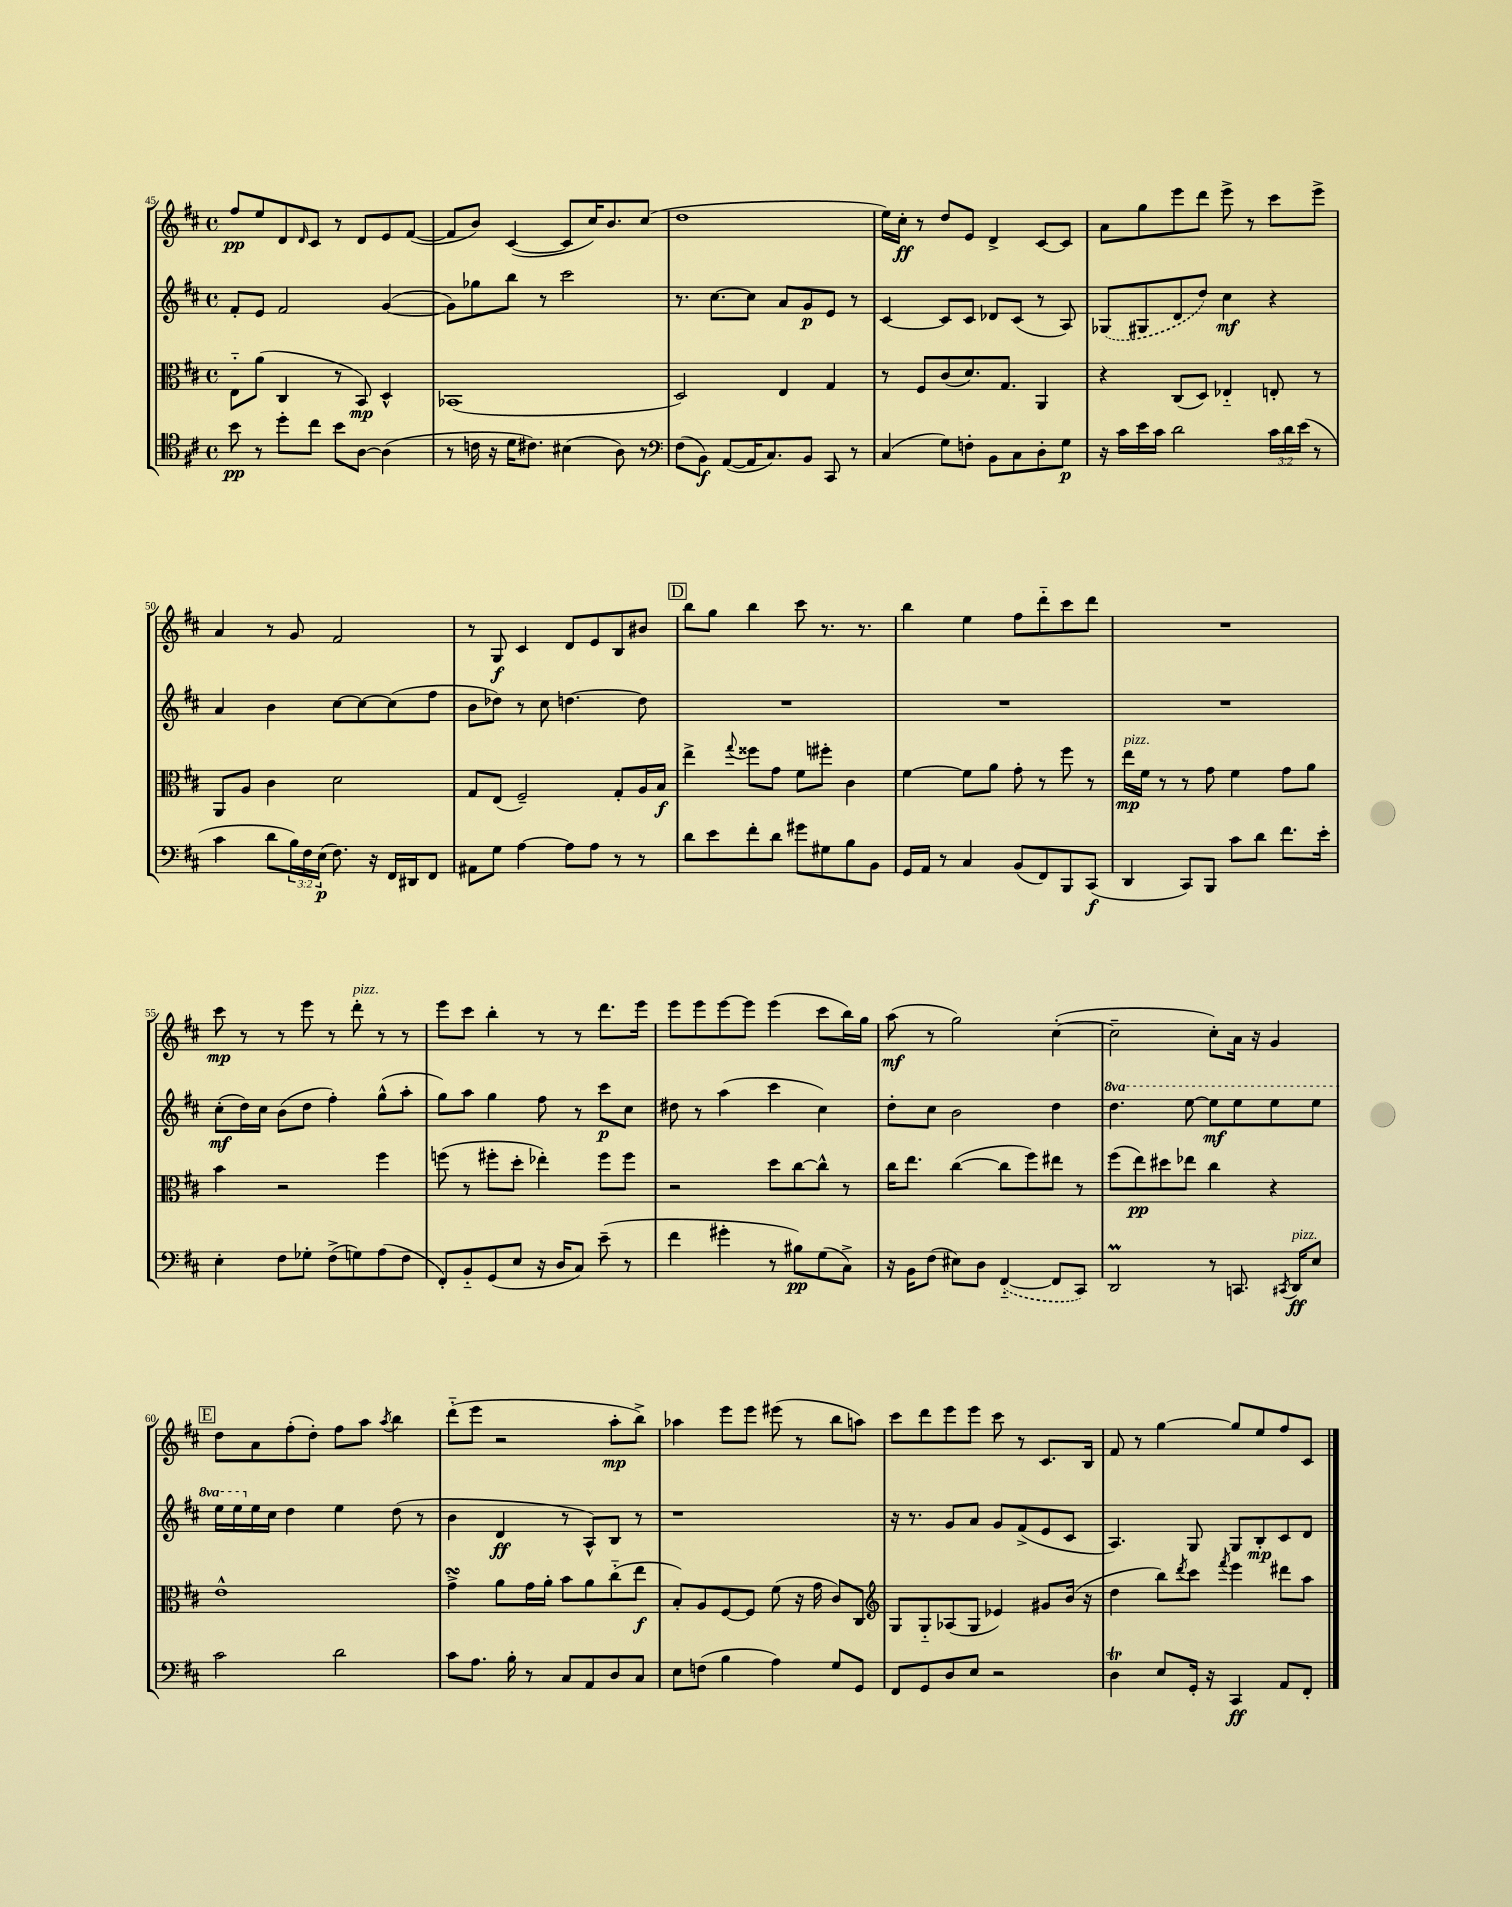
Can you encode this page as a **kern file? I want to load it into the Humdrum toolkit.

**kern	**dynam	**kern	**dynam	**kern	**dynam	**kern	**dynam
*part4	*part4	*part3	*part3	*part2	*part2	*part1	*part1
*staff4	*staff4	*staff3	*staff3	*staff2	*staff2	*staff1	*staff1
*clefC4	*	*clefC3	*	*clefG2	*	*clefG2	*
*k[f#c#]	*	*k[f#c#]	*	*k[f#c#]	*	*k[f#c#]	*
*M4/4	*	*M4/4	*	*M4/4	*	*M4/4	*
*met(c)	*	*met(c)	*	*met(c)	*	*met(c)	*
=45	=45	=45	=45	=45	=45	=45	=45
8b\	pp	8E\L	.	8f#'/L	.	8ff#/L	pp
8r	.	(8a\J	.	8e/J	.	8ee/	.
8dd'\L	.	4C#/	.	2f#/	.	8d/	.
.	.	.	.	.	.	16qqd/	.
8cc#\J	.	.	.	.	.	8c#/J	.
8b\L	.	8r	.	.	.	8r	.
[8A\J	.	8BB/)	mp	.	.	8d/L	.
(4A\]	.	4D^^/	.	([4g/	.	8e/	.
.	.	.	.	.	.	([8f#/J	.
=46	=46	=46	=46	=46	=46	=46	=46
8r	.	(1BB-X	.	8g\L])	.	8f#/L]	.
16cn\	.	.	.	8gg-X\	.	8b/J)	.
16r	.	.	.	.	.	.	.
16d\KL	.	.	.	8bb\J	.	([4c#/	.
8.c#X\J)	.	.	.	.	.	.	.
.	.	.	.	8r	.	.	.
(4B#X\	.	.	.	2ccc#\	.	8c#/L]	.
.	.	.	.	.	.	16cc#/K)	.
.	.	.	.	.	.	8.b/	.
8A\)	.	.	.	.	.	.	.
8r	.	.	.	.	.	(8cc#/J	.
=47	=47	=47	=47	=47	=47	=47	=47
*clefF4	*	*	*	*	*	*	*
(8F#\L	.	2D/)	.	8.r	.	1dd	.
8BB\J)	f	.	.	.	.	.	.
.	.	.	.	[8.cc#\L	.	.	.
([8AA/L	.	.	.	.	.	.	.
16AA/K]	.	.	.	8cc#\J]	.	.	.
8.C#/)	.	.	.	.	.	.	.
.	.	4E/	.	8a/L	.	.	.
8BB/J	.	.	.	8g/	p	.	.
8CC#/	.	4G/	.	8e/J	.	.	.
8r	.	.	.	8r	.	.	.
=48	=48	=48	=48	=48	=48	=48	=48
(4C#/	.	8r	.	[4c#/	.	16ee\LL)	.
.	.	.	.	.	.	16cc#'\JJ	ff
.	.	8F#/L	.	.	.	8r	.
8G\L)	.	(8c#/	.	8c#/L]	.	8dd/L	.
8Fn'\J	.	8.d/)	.	8c#/J	.	8e/J	.
8BB\L	.	.	.	8d-X/L	.	4d^/	.
.	.	8.G/J	.	.	.	.	.
8C#\	.	.	.	(8c#/J	.	.	.
8D'\	.	4AA/	.	8r	.	[8c#/L	.
8G\J	p	.	.	8A/)	.	8c#/J]	.
=49	=49	=49	=49	=49	=49	=49	=49
16r	.	4r	.	(8G-X/L	.	8a\L	.
16c#\LL	.	.	.	.	.	.	.
16e\	.	.	.	8G#X/	.	8gg\	.
16c#\JJ	.	.	.	.	.	.	.
2d\	.	(8C#/L	.	8d/	.	8eee\	.
.	.	8D/J)	.	8dd/J)	.	8ddd\J	.
.	.	4E-X/	.	4cc#\	mf	8eee^\	.
.	.	.	.	.	.	8r	.
24c#\LL	.	8En'/	.	4r	.	8ccc#\L	.
24d\	.	.	.	.	.	.	.
(24e\JJ	.	.	.	.	.	.	.
8r	.	8r	.	.	.	8eee^\J	.
!!LO:LB:g=z
=50	=50	=50	=50	=50	=50	=50	=50
4c#\	.	8AA/L	.	4a/	.	4a/	.
.	.	8A/J	.	.	.	.	.
8d\L	.	4c#\	.	4b\	.	8r	.
24B\L)	.	.	.	.	.	8g/	.
24F#\	.	.	.	.	.	.	.
(24E\JJ	p	.	.	.	.	.	.
8.F#\)	.	2d\	.	[8cc#\L	.	2f#/	.
.	.	.	.	8cc#\_	.	.	.
16r	.	.	.	.	.	.	.
16FF#/LL	.	.	.	(8cc#\]	.	.	.
16DD#X/J	.	.	.	.	.	.	.
8FF#/J	.	.	.	8ff#\J	.	.	.
=51	=51	=51	=51	=51	=51	=51	=51
8AA#X\L	.	8G/L	.	8b\L	.	8r	.
8G\J	.	(8E/J	.	8dd-X\J)	.	8G/	f
[4A\	.	2F#~/)	.	8r	.	4c#/	.
.	.	.	.	8cc#\	.	.	.
8A\L]	.	.	.	[4.ddn\	.	8d/L	.
8A\J	.	.	.	.	.	8e/	.
8r	.	8G'/L	.	.	.	8B/	.
8r	.	16A/L	.	8dd\]	.	8b#X/J	.
.	.	16B/JJ	f	.	.	.	.
!!LO:REH:place=s1:t=D
=52	=52	=52	=52	=52	=52	=52	=52
8d\L	.	4ee^\	.	1r	.	8bb\L	.
8e\	.	.	.	.	.	8gg\J	.
.	.	8qqgg/	.	.	.	.	.
8f#'\	.	8ff##X\L	.	.	.	4bb\	.
8d\J	.	8g\J	.	.	.	.	.
8g#X\L	.	8f#\L	.	.	.	8ccc#\	.
8G#X\	.	8ff#X'\J	.	.	.	8.r	.
8B\	.	4c#\	.	.	.	.	.
.	.	.	.	.	.	8.r	.
8BB\J	.	.	.	.	.	.	.
=53	=53	=53	=53	=53	=53	=53	=53
16GG/LL	.	[4f#\	.	1r	.	4bb\	.
16AA/JJ	.	.	.	.	.	.	.
8r	.	.	.	.	.	.	.
4C#/	.	8f#\L]	.	.	.	4ee\	.
.	.	8a\J	.	.	.	.	.
(8BB/L	.	8g'\	.	.	.	8ff#\L	.
8FF#/)	.	8r	.	.	.	8ddd\	.
8BBB/	.	8ff#\	.	.	.	8ccc#\	.
(8CC#/J	f	8r	.	.	.	8ddd\J	.
=54	=54	=54	=54	=54	=54	=54	=54
!	!	!LO:TX:a:i:t=pizz.	!	!	!	!	!
4DD/	.	16ee\LL	mp	1r	.	1r	.
.	.	16f#\JJ	.	.	.	.	.
.	.	8r	.	.	.	.	.
8CC#/L)	.	8r	.	.	.	.	.
8BBB/J	.	8g\	.	.	.	.	.
8c#\L	.	4f#\	.	.	.	.	.
8d\J	.	.	.	.	.	.	.
8.f#\L	.	8g\L	.	.	.	.	.
.	.	8a\J	.	.	.	.	.
16e'\Jk	.	.	.	.	.	.	.
!!LO:LB:g=z
=55	=55	=55	=55	=55	=55	=55	=55
4E'\	.	4b\	.	(8cc#'\L	mf	8ccc#\	mp
.	.	.	.	16dd\L)	.	8r	.
.	.	.	.	16cc#\JJ	.	.	.
8F#\L	.	2r	.	(8b\L	.	8r	.
8G-X'\J	.	.	.	8dd\J	.	8eee\	.
(8F#^\L	.	.	.	4ff#'\)	.	8r	.
!	!	!	!	!	!	!LO:TX:a:i:t=pizz.	!
8Gn\)	.	.	.	.	.	8ddd'\	.
(8A\	.	4ff#\	.	(8gg^^\L	.	8r	.
8F#\J	.	.	.	8aa'\J	.	8r	.
=56	=56	=56	=56	=56	=56	=56	=56
8FF#'/L)	.	(8ffn\	.	8gg\L)	.	8eee\L	.
8BB/	.	8r	.	8aa\J	.	8ccc#\J	.
(8GG/	.	8ff#X'\L	.	4gg\	.	4bb'\	.
8E/J	.	8dd'\J	.	.	.	.	.
16r	.	4ee-X'\)	.	8ff#\	.	8r	.
16D/KL	.	.	.	.	.	.	.
8C#/J)	.	.	.	8r	.	8r	.
(8e~\	.	8ff#\L	.	8ccc#\L	p	8.ddd\L	.
8r	.	8ff#\J	.	8cc#\J	.	.	.
.	.	.	.	.	.	16eee\Jk	.
=57	=57	=57	=57	=57	=57	=57	=57
4f#\	.	2r	.	8dd#X\	.	8eee\L	.
.	.	.	.	8r	.	8eee\	.
4g#X'\	.	.	.	(4aa\	.	[8eee\	.
.	.	.	.	.	.	8eee\J]	.
8r	.	8dd\L	.	4ccc#\	.	(4eee\	.
8B#X\L)	pp	[8cc#\	.	.	.	.	.
(8G\	.	8cc#^^\J]	.	4cc#\)	.	8ccc#\L	.
8C#^\J)	.	8r	.	.	.	16bb\L)	.
.	.	.	.	.	.	16gg\JJ	.
=58	=58	=58	=58	=58	=58	=58	=58
16r	.	16cc#\KL	.	8dd'\L	.	(8aa\	mf
16BB\KL	.	8.ee\J	.	.	.	.	.
(8F#\J	.	.	.	8cc#\J	.	8r	.
8E#X\L)	.	([4cc#\	.	2b\	.	2gg\)	.
8D\J	.	.	.	.	.	.	.
([4FF#/	.	8cc#\L]	.	.	.	.	.
.	.	8ff#\)	.	.	.	.	.
8FF#/L]	.	8ee#X\J	.	4dd\	.	([4cc#'\	.
8CC#/J)	.	8r	.	.	.	.	.
=59	=59	=59	=59	=59	=59	=59	=59
*	*	*	*	*8va	*	*	*
2DDM/	.	(8ff#\L	.	4.ddd\	.	2cc#~\]	.
.	.	8ee\)	pp	.	.	.	.
.	.	8dd#X\	.	.	.	.	.
.	.	8ee-X\J	.	[8eee\	.	.	.
8r	.	4cc#\	.	8eee\L]	mf	8cc#'\L)	.
8.CCn/	.	.	.	8eee\	.	16a\Jk	.
.	.	.	.	.	.	16r	.
.	.	4r	.	8eee\	.	4g/	.
8qCC#X/	.	.	.	.	.	.	.
!LO:TX:a:i:t=pizz.	!	!	!	!	!	!	!
16DD/KL	ff	.	.	.	.	.	.
8E/J	.	.	.	8eee\J	.	.	.
!!LO:LB:g=z
!!LO:REH:place=s1:t=E
=60	=60	=60	=60	=60	=60	=60	=60
2c#\	.	1e^^	.	16eee\LL	.	8dd\L	.
.	.	.	.	16eee\	.	.	.
*	*	*	*	*X8va	*	*	*
.	.	.	.	16ee\	.	8a\	.
.	.	.	.	16cc#\JJ	.	.	.
.	.	.	.	4dd\	.	(8ff#'\	.
.	.	.	.	.	.	8dd'\J)	.
2d\	.	.	.	4ee\	.	8ff#\L	.
.	.	.	.	.	.	8aa\J	.
.	.	.	.	.	.	8qaa/	.
.	.	.	.	(8dd\	.	4bb\	.
.	.	.	.	8r	.	.	.
=61	=61	=61	=61	=61	=61	=61	=61
8c#\L	.	4gsSSs^\	.	4b\	.	(8ddd\L	.
8.A\J	.	.	.	.	.	8eee\J	.
.	.	8a\L	.	4d/	ff	2r	.
16B'\	.	.	.	.	.	.	.
8r	.	16g\L	.	.	.	.	.
.	.	16a'\JJ	.	.	.	.	.
8C#/L	.	8b\L	.	8r	.	.	.
8AA/	.	8a\	.	8A^^/L)	.	.	.
8D/	.	(8cc#\	.	8B/J	.	8aa'\L	mp
8C#/J	.	8ee\J	f	8r	.	8bb^\J)	.
=62	=62	=62	=62	=62	=62	=62	=62
8E\L	.	8B'/L)	.	1r	.	4aa-X\	.
(8Fn\J	.	8A/	.	.	.	.	.
4B\	.	[8F#/	.	.	.	8eee\L	.
.	.	8F#/J]	.	.	.	8eee\J	.
4A\)	.	(8f#\	.	.	.	(8eee#X\	.
.	.	16r	.	.	.	8r	.
.	.	16g\	.	.	.	.	.
8G/L	.	8c#/L)	.	.	.	8bb\L	.
8GG/J	.	8C#/J	.	.	.	8aan\J)	.
=63	=63	=63	=63	=63	=63	=63	=63
*	*	*clefG2	*	*	*	*	*
8FF#/L	.	8G/L	.	16r	.	8ccc#\L	.
.	.	.	.	8.r	.	.	.
8GG/	.	8G/	.	.	.	8ddd\	.
8D/	.	(8A-X/	.	8g/L	.	8eee\	.
8E/J	.	8G/J	.	8a/J	.	8eee\J	.
2r	.	4e-X/)	.	8g/L	.	8ccc#\	.
.	.	.	.	(8f#^/	.	8r	.
.	.	8g#X/L	.	8e/	.	8.c#/L	.
.	.	(16b/Jk	.	8c#/J	.	.	.
.	.	16r	.	.	.	16B/Jk	.
=64	=64	=64	=64	=64	=64	=64	=64
4DT\	.	4dd\	.	4.A/)	.	8f#/	.
.	.	.	.	.	.	8r	.
8E/L	.	8bb\L)	.	.	.	[4gg\	.
.	.	8qddd/	.	.	.	.	.
16GG'/Jk	.	8ccc#\J	.	8G/	.	.	.
16r	.	.	.	.	.	.	.
.	.	8qfff#/	.	.	.	.	.
4CC#/	ff	4eee\	.	8G/L	.	8gg/L]	.
.	.	.	.	8B'/	mp	8ee/	.
8AA/L	.	8ddd#X\L	.	8c#/	.	8ff#/	.
8FF#'/J	.	8aa\J	.	8d/J	.	8c#/J	.
==	==	==	==	==	==	==	==
*-	*-	*-	*-	*-	*-	*-	*-
